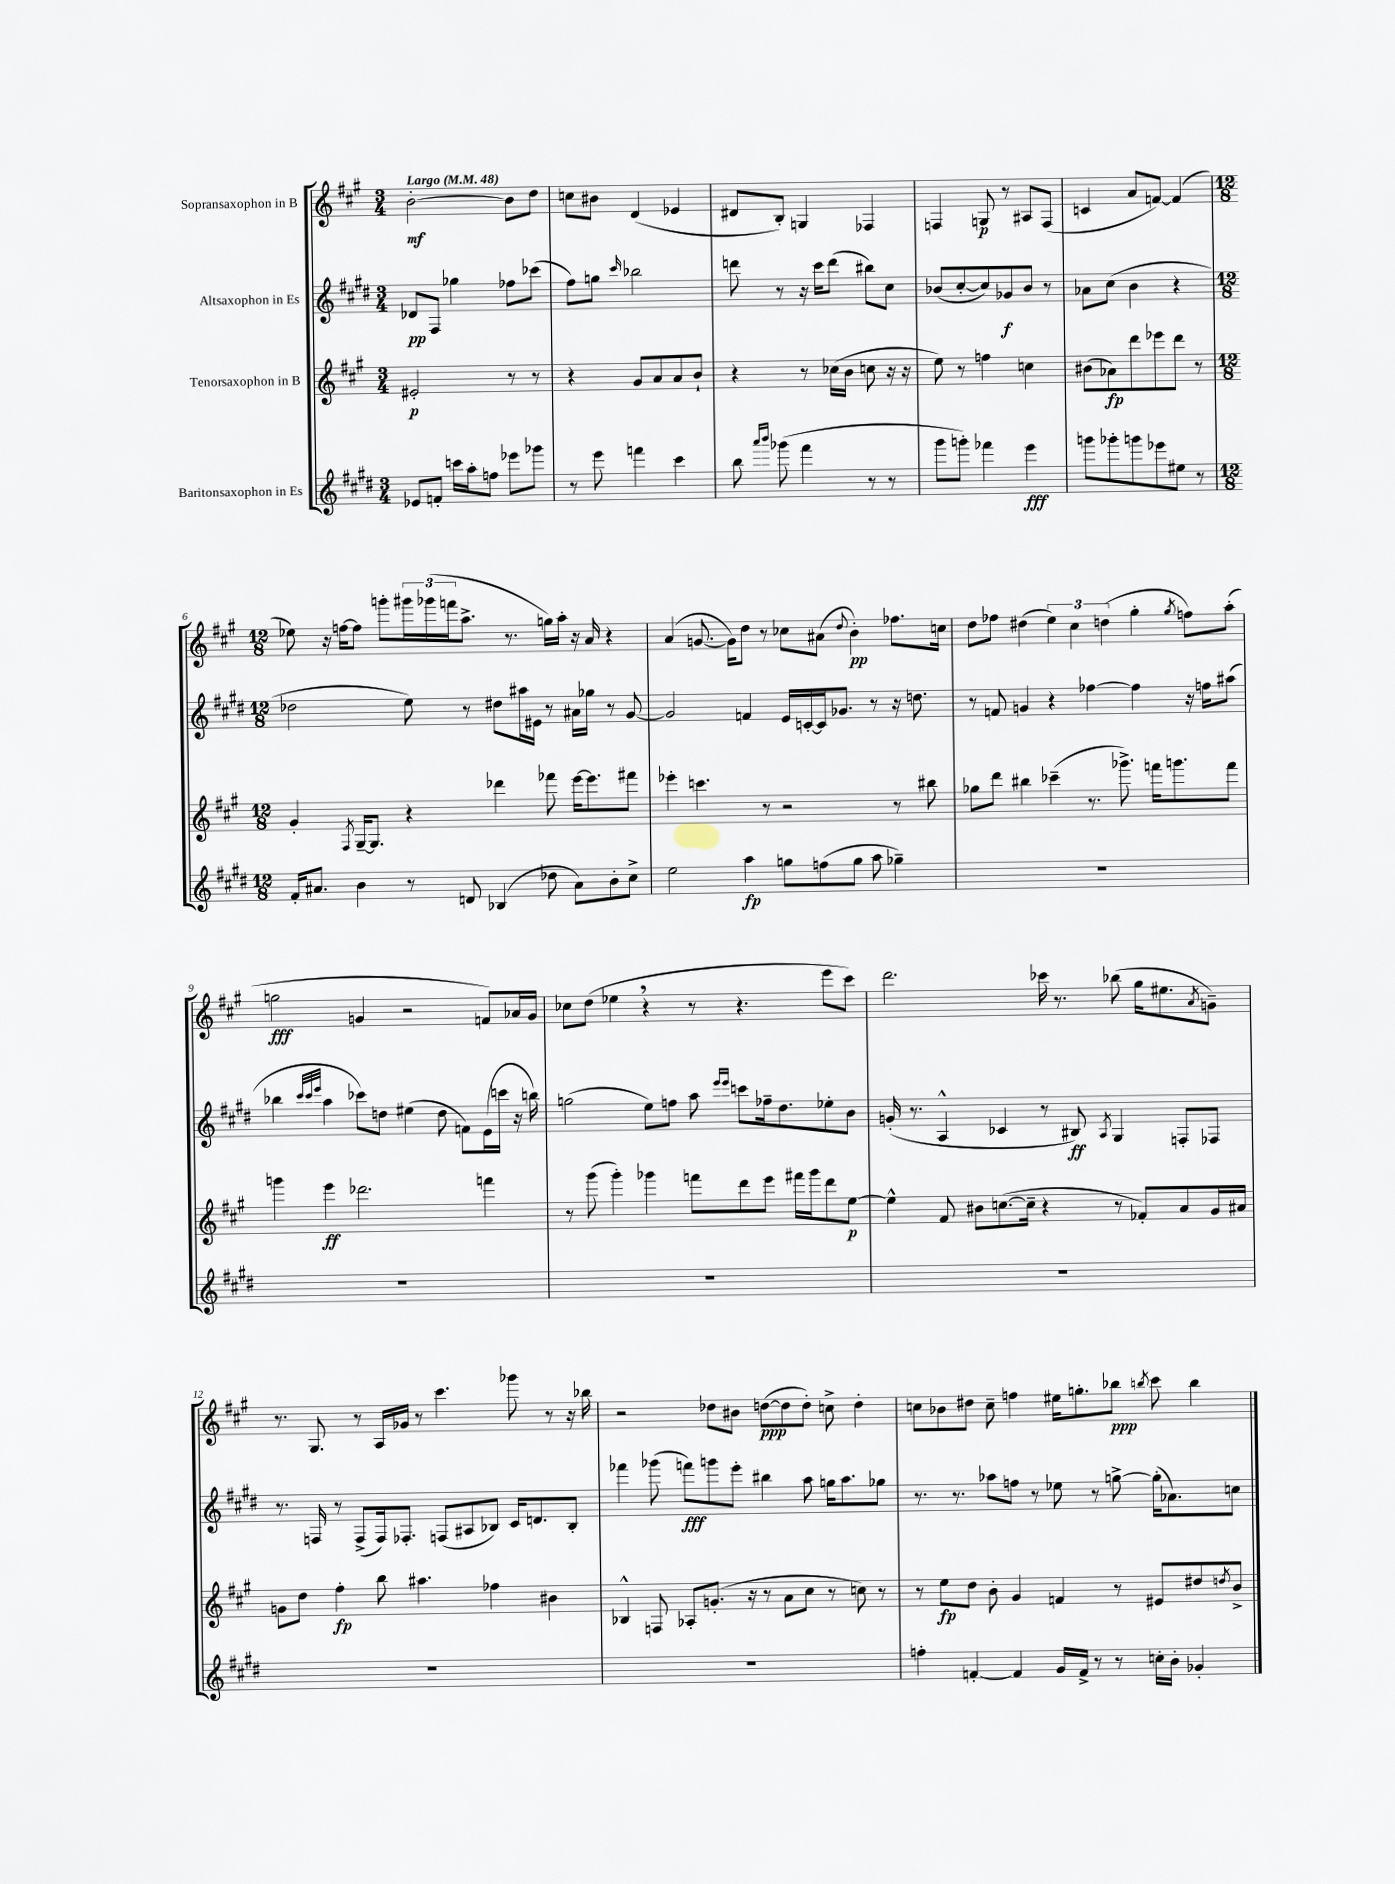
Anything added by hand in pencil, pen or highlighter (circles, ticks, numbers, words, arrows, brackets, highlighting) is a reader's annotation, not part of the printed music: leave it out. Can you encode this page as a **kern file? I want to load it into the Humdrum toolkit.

**kern	**kern	**kern	**kern
*staff4	*staff3	*staff2	*staff1
*clefG2	*clefG2	*clefG2	*clefG2
*k[f#c#g#d#]	*k[f#c#g#]	*k[f#c#g#d#]	*k[f#c#g#]
*M3/4	*M3/4	*M3/4	*M3/4
*MM48	*MM48	*MM48	*MM48
8e-	2e#'	8d-	[2b'
8f'	.	8F#	.
16ccc	.	4gg-	.
16aa'	.	.	.
8ff	.	.	.
8eee-	8r	8ff-	8b]
8ggg-	8r	(8ccc-	8dd
=	=	=	=
8r	4r	8ff#)	8cc
8eee	.	8gg	8b#
.	.	16qqccc#	.
4fff	8g#	2bb-	(4d
.	8a	.	.
4ccc#	8a	.	4e-
.	8b`	.	.
=	=	=	=
8bb	4r	8ddd	8d#
16qqaaa	.	.	.
16qqbbb	.	.	.
(8ggg-	.	8r	8B')
4fff#	8r	16r	4G
.	.	16ccc#	.
.	(16cc-	(8ddd	.
.	16b	.	.
8r	8cc	8bb#)	4F-
8r	16r	8cc#	.
.	16r	.	.
=	=	=	=
8ggg#	8ee)	(8b-	4F
8ggg')	8r	[8cc#'	.
4fff-	4ff	8cc#])	8G
.	.	8g-	8r
4eee	4cc	8b-	8A#
.	.	8r	(8F
=	=	=	=
8ggg	(8b#	8a-	4c
8ggg-'	8a-)	(8cc#	.
8ggg	8ddd	4b	8a
8eee-	8eee-	.	[8f)
8ee#	8ddd	4r	(4f]
8r	8r	.	.
=	=	=	=
*M12/8	*M12/8	*M12/8	*M12/8
16f#'	4g#'	2dd-	8ee-)
8.a#	.	.	.
.	.	.	16r
.	.	.	[16ff
.	8qF#	.	.
4b	[16G#~	.	8ff]
.	8.G#]	.	.
.	.	.	8ggg'
8r	4r	8ee)	24ggg#
.	.	.	(24ggg-
.	.	.	24fff
8d	.	8r	8.aa^
(4B-	4ddd-	8dd#	.
.	.	.	8.r
.	.	16aa#	.
.	.	16e#	.
8dd-	8fff-	8r	16gg)
.	.	.	16aa'
8a#)	[16eee	16a#	16r
.	8.eee]	16gg-	16a
8b'	.	8r	4r
8cc#^	8fff#	[8g#	.
=	=	=	=
2ee	4eee-'	2g#]	(4a
.	4.ccc	.	[8.g
.	.	.	16g])
4aa	.	4f	8dd
.	8r	.	8r
8gg	2r	16e	8cc-
.	.	[16c'	.
(8ff	.	16c]	(8a#
.	.	8.g-	.
.	.	.	8qqdd
8gg	.	.	4b')
8aa	.	8r	.
4gg-~)	8r	16r	8.ff-
.	.	8.dd	.
.	8bb#	.	.
.	.	.	16cc
=	=	=	=
1.r	8gg-	8r	8dd
.	8ddd	8f	8ff-
.	4bb#	4g	(4dd#
.	(4ccc-~	4r	6ee)
.	.	.	6cc#
.	8.r	[4ff-	.
.	.	.	(6dd
.	8.ggg-^)	.	.
.	.	4ff-]	4gg#'
.	16fff	.	.
.	8.ggg	.	.
.	.	.	8qgg#
.	.	16r	8ff)
.	.	16ff	.
.	8fff	(8aa#	(8aa'
=	=	=	=
1.r	4ggg	4bb-	2gg
.	.	32qqccc#	.
.	.	32qqccc#	.
.	.	32qqeee	.
.	4eee	4aa	.
.	2.ddd-	8ccc-)	4g
.	.	8dd	.
.	.	(4ee#	2r
.	.	8dd	.
.	.	8f)	.
.	4fff	(16e	8f)
.	.	16ccc	.
.	.	16r	16a-
.	.	16bb)	16g
=	=	=	=
1.r	8r	(2gg	8cc-
.	(8ggg#	.	(8dd
.	4ggg#')	.	4ee-
.	4ggg-	8ee)	4r
.	.	8ff	.
.	8fff	8aa	8r
.	.	16qqeee	.
.	.	16qqeee	.
.	8ddd	8ccc	4.r
.	8eee	16ff-~	.
.	.	8.dd#	.
.	16fff#	.	.
.	16ggg-	.	.
.	8ddd	8ee-'	8eee
.	[8ee	8b	8ccc#)
=	=	=	=
1.r	4ee^^]	(16g'	2.ddd
.	.	8.r	.
.	8f#	4A^^	.
.	8b#	.	.
.	([8.cc	4c-	.
.	16cc~]	.	.
.	4r	8r	16ccc-
.	.	.	8.r
.	.	8B#)	.
.	.	8qA	.
.	8r	4G#	(8bb-
.	8f-')	.	16gg#
.	.	.	8.ee#
.	8a	8F'	.
.	.	.	8qa
.	16g#	8F-	8g~)
.	16a#	.	.
=	=	=	=
1.r	8g	8.r	8.r
.	8dd	.	.
.	.	16F	8.G#
.	4ff#'	8r	.
.	.	(8F^	8r
.	8bb	16F)	16A
.	.	8.F-'	16g-
.	4.aa#	.	8r
.	.	(8F	4.ccc#
.	.	8A#	.
.	4ff-	8B-)	.
.	.	16c#	8ggg-
.	.	8.d	.
.	4b#	.	8r
.	.	8B-'	16r
.	.	.	16bb-
=	=	=	=
1.r	4B-^^	4fff-	2r
.	8F	(8ggg-	.
.	8A-'	8fff)	.
.	(8.g'	8ggg	8dd-
.	.	8eee'	8b#
.	16r	.	.
.	8r	4bb#	([8dd
.	8a	.	8dd]
.	8cc#	8aa	8dd')
.	8r	16gg	8cc^
.	.	8.aa	.
.	8cc)	.	4dd'
.	8r	8gg-	.
=	=	=	=
4ff'	8r	8.r	8cc
.	8ee	.	8b-
.	.	8.r	.
[4f'	8dd	.	8dd#
.	8b'	8aa-	8cc~
4f]	4g#	8ff	4ff
.	.	8r	.
16g#	4f	8ee-	16ee#
16f^	.	.	8.gg'
8r	.	8r	.
8r	8r	[8gg^	8bb-
.	.	.	8qbb
16cc'	8e#	(16gg']	8ccc#
16b'	.	8.a-)	.
4g-'	8dd#	.	4bb
.	8qdd	.	.
.	8b^	8cc	.
==	==	==	==
*-	*-	*-	*-
